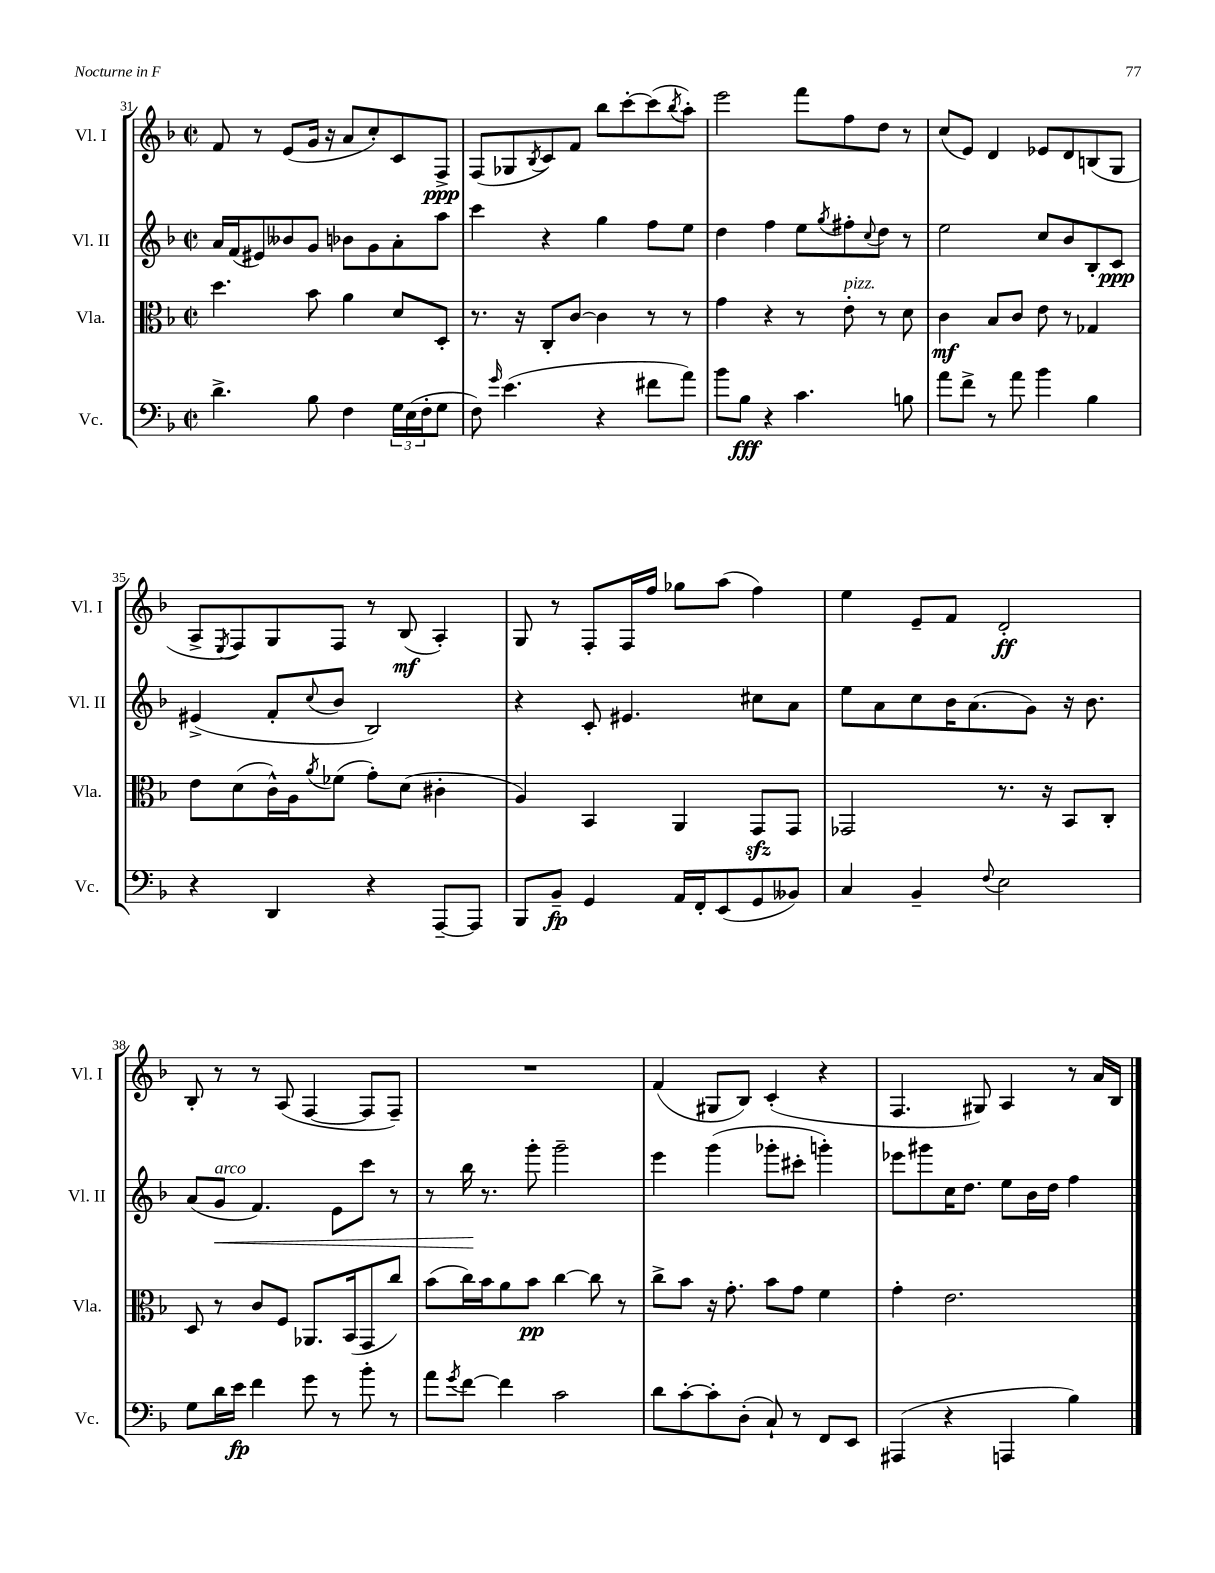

**kern	**kern	**kern	**kern
*staff4	*staff3	*staff2	*staff1
*clefF4	*clefC3	*clefG2	*clefG2
*k[b-]	*k[b-]	*k[b-]	*k[b-]
*M2/2	*M2/2	*M2/2	*M2/2
*met(c|)	*met(c|)	*met(c|)	*met(c|)
4.d^	4.dd	16a	8f
.	.	(16f	.
.	.	8e#)	8r
.	.	8b--	(8e
8B-	8b-	8g	16g
.	.	.	16r
4F	4a	8b-	8a
.	.	8g	8cc')
24G	8d	8a'	8c
(24E	.	.	.
24F'	.	.	.
8G	8D'	8aa	8F^
=	=	=	=
8F)	8.r	4ccc	(8F
16qqg	.	.	.
(4.e	.	.	8G-
.	16r	.	.
.	.	.	8qB-
.	8C'	4r	8c)
.	[8c	.	8f
4r	4c]	4gg	8bb-
.	.	.	[8ccc'
8f#	8r	8ff	(8ccc]
.	.	.	8qbb-
8a)	8r	8ee	8aa')
=	=	=	=
8b-	4g	4dd	2eee
8B-	.	.	.
4r	4r	4ff	.
4.c	8r	8ee	8fff
.	.	8qgg	.
.	8e'	8ff#'	8ff
.	.	8qqcc	.
.	8r	8dd	8dd
8B	8d	8r	8r
=	=	=	=
8a	4c	2ee	(8cc
8f^	.	.	8e)
8r	8B-	.	4d
8a	8c	.	.
4b-	8e	8cc	8e-
.	8r	8b-	8d
4B-	4G-	8B-'	(8B
.	.	8c	8G
=	=	=	=
4r	8e	(4e#^	8A^
.	.	.	8qE
.	(8d	.	8F)
4DD	16c^^)	8f'	8G
.	16A	.	.
.	8qa	8qqcc	.
.	(8f-	8b-	8F
4r	8g')	2B-)	8r
.	(8d	.	(8B-
[8AAA~	4c#'	.	4A')
8AAA]	.	.	.
=	=	=	=
8BBB-	4A)	4r	8G
8BB-~	.	.	8r
4GG	4BB-	8c'	8F'
.	.	4.e#	16F
.	.	.	16ff
16AA	4AA	.	8gg-
16FF'	.	.	.
(8EE	.	.	(8aa
8GG	8GG	8cc#	4ff)
8BB--)	8GG	8a	.
=	=	=	=
4C	2GG-	8ee	4ee
.	.	8a	.
4BB-~	.	8cc	8e~
.	.	16b-	8f
.	.	(8.a	.
8qqF	.	.	.
2E	8.r	.	2d'
.	.	8g)	.
.	16r	.	.
.	8BB-	16r	.
.	.	8.b-	.
.	8C'	.	.
=	=	=	=
8G	8D	(8a	8B-'
16d	8r	8g	8r
16e	.	.	.
4f	8c	4.f)	8r
.	8F	.	(8A
8g	8.AA-	.	[4F
8r	.	8e	.
.	(16BB-	.	.
8b-'	8GG	8ccc	8F]
8r	8cc)	8r	8F~)
=	=	=	=
8a	(8b-	8r	1r
8qg	.	.	.
[8f	16cc)	16bb-	.
.	16b-	8.r	.
4f]	8a	.	.
.	8b-	8ggg'	.
2c	[4cc	2ggg~	.
.	8cc]	.	.
.	8r	.	.
=	=	=	=
8d	8cc^	4eee	(4f
[8c'	8b-	.	.
8c']	16r	(4ggg	8G#
.	8.g'	.	.
(8D'	.	.	8B-)
8C`)	8b-	8ggg-'	(4c'
8r	8g	8ccc#'	.
8FF	4f	4ggg')	4r
8EE	.	.	.
=	=	=	=
(4AAA#	4g'	8eee-	4.F
.	.	8ggg#	.
4r	2.e	16cc	.
.	.	8.dd	.
.	.	.	8G#)
4AAA	.	8ee	4A
.	.	16b-	.
.	.	16dd	.
4B-)	.	4ff	8r
.	.	.	16a
.	.	.	16B-
==	==	==	==
*-	*-	*-	*-
